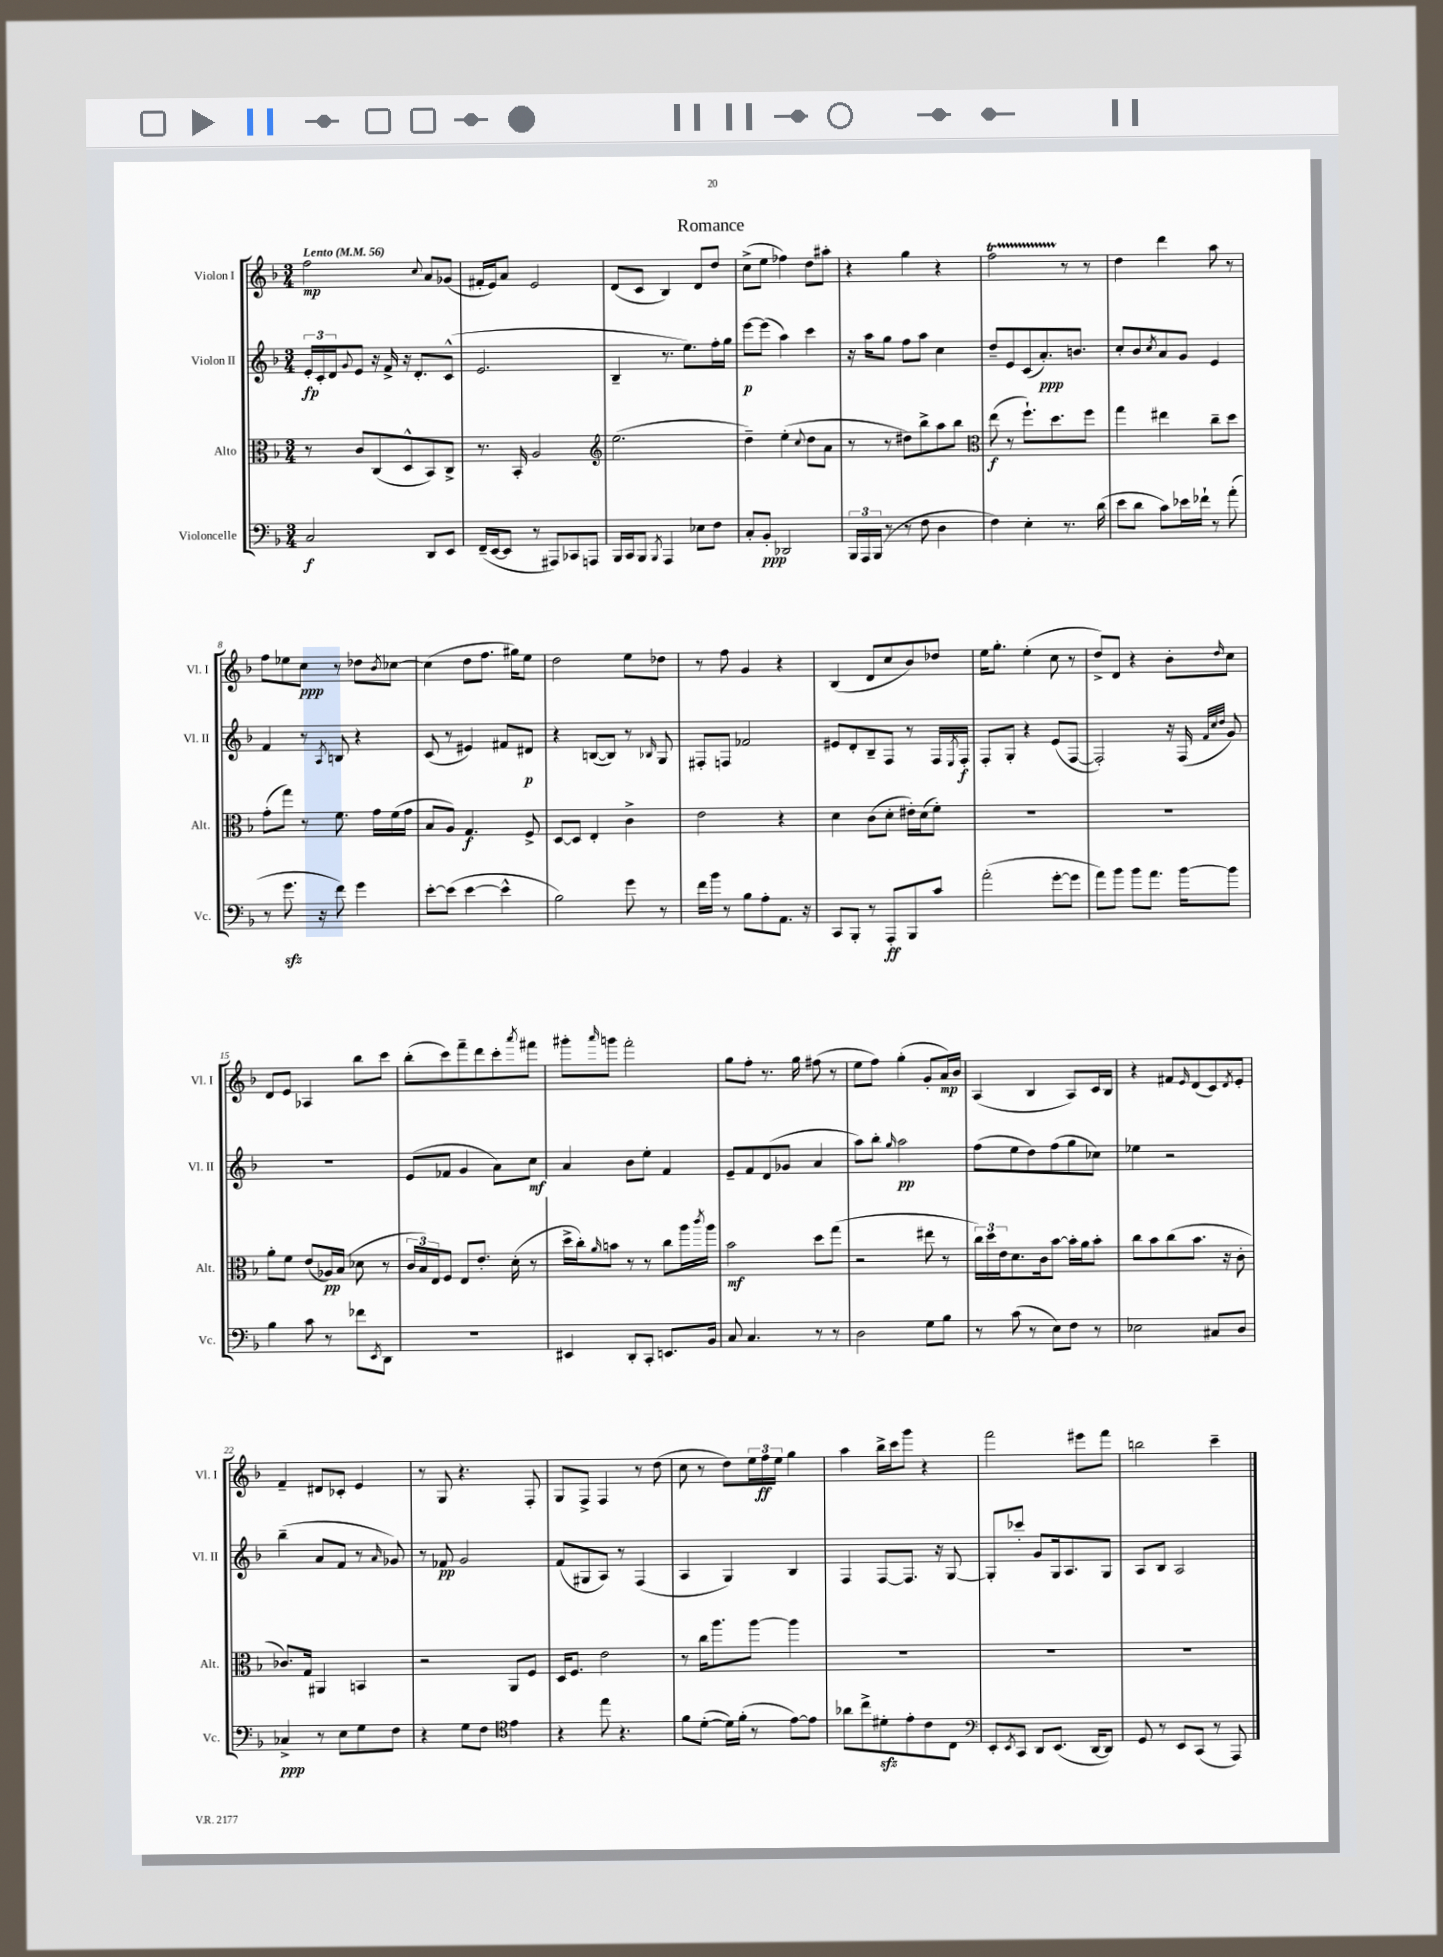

**kern	**dynam	**kern	**dynam	**kern	**dynam	**kern	**dynam
*part4	*part4	*part3	*part3	*part2	*part2	*part1	*part1
*staff4	*staff4	*staff3	*staff3	*staff2	*staff2	*staff1	*staff1
*I"Violoncelle	*	*I"Alto	*	*I"Violon II	*	*I"Violon I	*
*I'Vc.	*	*I'Alt.	*	*I'Vl. II	*	*I'Vl. I	*
*clefF4	*	*clefC3	*	*clefG2	*	*clefG2	*
*k[b-]	*	*k[b-]	*	*k[b-]	*	*k[b-]	*
*M3/4	*	*M3/4	*	*M3/4	*	*M3/4	*
*MM56	*	*MM56	*	*MM56	*	*MM56	*
=1	=1	=1	=1	=1	=1	=1	=1
!	!	!	!	!	!	!LO:TX:a:B:t=Lento	!
2C/	f	8r	.	24e'/LL	fp	2ff\	mp
.	.	.	.	24c'/	.	.	.
.	.	.	.	24d/J	.	.	.
.	.	.	.	8qqg/	.	.	.
.	.	8c/L	.	8e/J	.	.	.
.	.	(8C/	.	16r	.	.	.
.	.	.	.	16f^/	.	.	.
.	.	8D^^/	.	16r	.	.	.
.	.	.	.	8.d'/L	.	.	.
.	.	.	.	.	.	8qqcc/	.
8DD/L	.	8BB-/)	.	.	.	8a/L	.
8EE/J	.	8C^/J	.	(8c^^/J	.	(8g-X/J	.
=2	=2	=2	=2	=2	=2	=2	=2
(16FF~/LL	.	8.r	.	2.e/	.	16f#X'/LL	.
[16EE/J	.	.	.	.	.	16e/J)	.
8EE/J]	.	.	.	.	.	8a/J	.
.	.	16BB-'/	.	.	.	.	.
8r	.	2A/	.	.	.	2e/	.
8AAA#X/L)	.	.	.	.	.	.	.
8CC-X/	.	.	.	.	.	.	.
8AAAn/J	.	.	.	.	.	.	.
=3	=3	=3	=3	=3	=3	=3	=3
*	*	*clefG2	*	*	*	*	*
16BBB-/LL	.	(2.ee\	.	4B-~/	.	(8d/L	.
16CC/J	.	.	.	.	.	.	.
8BBB-/J	.	.	.	.	.	8c/J	.
8qBBB-/	.	.	.	.	.	.	.
4AAA/	.	.	.	8.r	.	4B-/)	.
.	.	.	.	8.ee\L)	.	.	.
8E-X\L	.	.	.	.	.	8d/L	.
8F\J	.	.	.	16ff'\L	.	8dd/J	.
.	.	.	.	16gg\JJ	.	.	.
=4	=4	=4	=4	=4	=4	=4	=4
8C'/L	.	4dd~\)	.	[8eee\L	p	(8cc^\L	.
8BB-'/J	ppp	.	.	(8eee\J]	.	8ee\J	.
2DD-X/	.	(4ee'\	.	4aa\)	.	4ff-X\)	.
.	.	8qqcc/	.	.	.	.	.
.	.	8dd\L	.	4ccc\	.	8dd\L	.
.	.	8a\J	.	.	.	8aa#X'\J	.
=5	=5	=5	=5	=5	=5	=5	=5
24BBB-/LL	.	8r	.	16r	.	4r	.
24AAA/	.	.	.	.	.	.	.
.	.	.	.	16aa\KL	.	.	.
(24BBB-/JJ	.	.	.	.	.	.	.
8r	.	8r	.	8gg\J	.	.	.
8r	.	8dd#X\L)	.	8ff\L	.	4gg\	.
8F\	.	8bb-^\	.	8aa\J	.	.	.
4D\	.	8aa\	.	4cc\	.	4r	.
.	.	8bb-\J	.	.	.	.	.
=6	=6	=6	=6	=6	=6	=6	=6
*	*	*clefC3	*	*	*	*	*
4F\)	.	(8ee\	f	8dd~/L	.	2ffT\	.
.	.	8r	.	8e/	.	.	.
4E'\	.	8.ff`\L)	.	(8c/	.	.	.
.	.	.	.	8.a'/)	ppp	.	.
.	.	8.dd\	.	.	.	.	.
8.r	.	.	.	.	.	8r	.
.	.	.	.	8.bn/J	.	.	.
.	.	8ff\J	.	.	.	8r	.
(16d\	.	.	.	.	.	.	.
=7	=7	=7	=7	=7	=7	=7	=7
8e\L	.	4gg\	.	8cc'/L	.	4dd\	.
8d\J	.	.	.	8b-/	.	.	.
.	.	.	.	8qcc/	.	.	.
8c\L)	.	4ee#X\	.	8a/	.	4ddd\	.
16e-X\L	.	.	.	8g/J	.	.	.
16f-X`\JJ	.	.	.	.	.	.	.
8r	.	8cc~\L	.	4e/	.	8aa\	.
(8a'\	.	8dd\J	.	.	.	8r	.
!!LO:LB:g=z
=8	=8	=8	=8	=8	=8	=8	=8
8r	.	(8g'\L	.	4f/	.	8ff\L	.
8.gzz\	.	8gg\J)	.	.	.	8ee-X\	.
.	.	8r	.	8r	.	8cc\J	ppp
16r	.	.	.	.	.	.	.
.	.	.	.	8qA/	.	.	.
8f\)	.	8.f\	.	8Bn/	.	8r	.
4g\	.	.	.	4r	.	8dd-X\L	.
.	.	16g\LL	.	.	.	.	.
.	.	.	.	.	.	8qb-/	.
.	.	(16f\	.	.	.	[8cc-X\J	.
.	.	16g\JJ	.	.	.	.	.
=9	=9	=9	=9	=9	=9	=9	=9
[8e'\L	.	8B-/L	.	(8c/	.	(4cc-\]	.
(8e\J]	.	8A/J)	.	8r	.	.	.
[4e\	.	4.G/	f	4e#X/)	.	8dd\L	.
.	.	.	.	.	.	8.ff\J	.
4e^^\]	.	.	.	8f#X/L	.	.	.
.	.	.	.	.	.	16gg#X\KL)	.
.	.	8F^/	.	8d#X/J	p	8ee\J	.
=10	=10	=10	=10	=10	=10	=10	=10
2B-\)	.	[8D/L	.	4r	.	2dd\	.
.	.	8D/J]	.	.	.	.	.
.	.	4E'/	.	([8Bn/L	.	.	.
.	.	.	.	8B/J])	.	.	.
8g\	.	4c^\	.	8r	.	8ee\L	.
.	.	.	.	16qqB-X/	.	.	.
8r	.	.	.	8G/	.	8dd-X\J	.
=11	=11	=11	=11	=11	=11	=11	=11
16f\LL	.	2e\	.	8F#X'/L	.	8r	.
16b-\JJ	.	.	.	.	.	.	.
8r	.	.	.	8Fn/J	.	8ff\	.
8B-\L	.	.	.	2f-X/	.	4g/	.
8A'\	.	.	.	.	.	.	.
8.AA\J	.	4r	.	.	.	4r	.
16r	.	.	.	.	.	.	.
=12	=12	=12	=12	=12	=12	=12	=12
8CC/L	.	4d\	.	8e#X/L	.	(4B-/	.
8BBB-'/J	.	.	.	8d'/	.	.	.
8r	.	(8c\L	.	8B-~/	.	8d/L	.
8AAA'/L	ff	8d'\J	.	8F/J	.	8cc/	.
8BBB-/	.	16e#X'\LL)	.	8r	.	8b-/)	.
.	.	(16d\J	.	.	.	.	.
8c/J	.	8f'\J)	.	16F/LL	.	8dd-X/J	.
.	.	.	.	8qE/	.	.	.
.	.	.	.	16F'/JJ	f	.	.
=13	=13	=13	=13	=13	=13	=13	=13
(2a'\	.	2.r	.	8F'/L	.	16ee\KL	.
.	.	.	.	.	.	8.gg'\J	.
.	.	.	.	8G'/J	.	.	.
.	.	.	.	4r	.	(4ee'\	.
[8g'\L	.	.	.	(8e/L	.	8cc\	.
8g\J]	.	.	.	[8F/J	.	8r	.
=14	=14	=14	=14	=14	=14	=14	=14
8a\L)	.	2.r	.	2F'/])	.	8dd^/L)	.
8b-\J	.	.	.	.	.	8d/J	.
8b-\L	.	.	.	.	.	4r	.
8.a\J	.	.	.	.	.	.	.
.	.	.	.	16r	.	8b-'\L	.
[16b-\KL	.	.	.	(16F/	.	.	.
.	.	.	.	32qqf/LLL	.	.	.
.	.	.	.	32qqcc/	.	.	.
.	.	.	.	32qqdd/JJJ	.	16qqdd/	.
8b-\J]	.	.	.	8g/)	.	8cc\J	.
!!LO:LB:g=z
=15	=15	=15	=15	=15	=15	=15	=15
4B-\	.	8a'\L	.	2.r	.	8d/L	.
.	.	8f\J	.	.	.	8e/J	.
8c\	.	(8e/L	.	.	.	4A-X/	.
8r	.	16A-X/L)	pp	.	.	.	.
.	.	(16B-/JJ	.	.	.	.	.
8f-X\L	.	8d-X\	.	.	.	8bb-\L	.
8qEE/	.	.	.	.	.	.	.
8DD\J	.	8r	.	.	.	8ccc\J	.
=16	=16	=16	=16	=16	=16	=16	=16
2.r	.	24c/LL	.	(8e/L	.	(8bb-'\L	.
.	.	24B-/)	.	.	.	.	.
.	.	24E/J	.	.	.	.	.
.	.	8F/J	.	8f-X/J	.	8ccc\)	.
.	.	8E/L	.	4g/	.	8fff~\	.
.	.	8.e'/J	.	.	.	8ddd\	.
.	.	.	.	8a\L)	.	8ccc'\	.
.	.	(16d'\	.	.	.	.	.
.	.	.	.	.	.	8qaaa/	.
.	.	8r	.	8cc\J	mf	8fff#X\J	.
=17	=17	=17	=17	=17	=17	=17	=17
4EE#X/	.	16dd^\LL	.	4a/	.	8ggg#X'\L	.
.	.	16cc'\J)	.	.	.	.	.
.	.	16qqa/	.	.	.	16qqaaa/	.
.	.	8bn\J	.	.	.	8gggn\J	.
8DD'/L	.	8r	.	8b-\L	.	2fff'\	.
8CC'/J	.	8r	.	8ee'\J	.	.	.
8.EEn/L	.	8cc\L	.	4f/	.	.	.
.	.	16aa\L	.	.	.	.	.
.	.	8qccc/	.	.	.	.	.
16BB-/Jk	.	16aa\JJ	.	.	.	.	.
=18	=18	=18	=18	=18	=18	=18	=18
8C/	.	2b-\	mf	8e~/L	.	8gg\L	.
4.C/	.	.	.	8f/	.	8ff'\J	.
.	.	.	.	(8d/	.	8.r	.
.	.	.	.	8g-X/J	.	.	.
.	.	.	.	.	.	16gg\	.
8r	.	8dd\L	.	4a/	.	(8ff#X\	.
8r	.	(8gg\J	.	.	.	8r	.
=19	=19	=19	=19	=19	=19	=19	=19
2D\	.	2r	.	8aa\L)	.	8ee\L	.
.	.	.	.	8bb-'\J	.	8ff\J)	.
.	.	.	.	16qqgg/	.	.	.
.	.	.	.	2aa\	pp	(4gg'\	.
8G\L	.	8ee#X\	.	.	.	8g'/L	.
8B-\J	.	8r	.	.	.	16a/L)	mp
.	.	.	.	.	.	16b-/JJ	.
=20	=20	=20	=20	=20	=20	=20	=20
8r	.	24cc\LL)	.	(8ff\L	.	(4A/	.
.	.	24dd\	.	.	.	.	.
.	.	24e\J	.	.	.	.	.
(8c\	.	8.d\	.	8ee\	.	.	.
8r	.	.	.	8dd\)	.	4B-/	.
.	.	16c\k	.	.	.	.	.
8E\L)	.	[8b-\J	.	(8ff\	.	.	.
8F\J	.	16b-'\LL]	.	8gg\	.	8A/L)	.
.	.	16a\J	.	.	.	.	.
8r	.	8b-'\J	.	8cc-X\J)	.	16c/L	.
.	.	.	.	.	.	16B-/JJ	.
=21	=21	=21	=21	=21	=21	=21	=21
2E-X\	.	8cc\L	.	4ee-X\	.	4r	.
.	.	8b-\	.	.	.	.	.
.	.	(8cc\	.	2r	.	8f#X/L	.
.	.	.	.	.	.	16qqe/	.
.	.	8.b-\J	.	.	.	(8d/	.
8C#X/L	.	.	.	.	.	8c/)	.
.	.	16r	.	.	.	.	.
.	.	.	.	.	.	8qd/	.
8D/J	.	8c'\	.	.	.	8e'/J	.
!!LO:LB:g=z
=22	=22	=22	=22	=22	=22	=22	=22
4C-X^/	ppp	8.c-X/L)	.	(4bb-~\	.	4f~/	.
.	.	16G/Jk	.	.	.	.	.
8r	.	4AA#X/	.	8a/L	.	8d#X/L	.
8E\L	.	.	.	8f/J	.	8c-X'/J	.
8G\	.	4BBn/	.	8r	.	4e/	.
.	.	.	.	16qqa/	.	.	.
8F\J	.	.	.	8g-X/)	.	.	.
=23	=23	=23	=23	=23	=23	=23	=23
4r	.	2r	.	8r	.	8r	.
.	.	.	.	8f-X/	pp	8G/	.
8G\L	.	.	.	2g/	.	4.r	.
8F\J	.	.	.	.	.	.	.
*clefC4	*	*	*	*	*	*	*
4e\	.	8AA/L	.	.	.	.	.
.	.	8F/J	.	.	.	8F'/	.
=24	=24	=24	=24	=24	=24	=24	=24
4r	.	16D/KL	.	(8f/L	.	8G/L	.
.	.	8.F/J	.	.	.	.	.
.	.	.	.	8G#X/	.	8F^/J	.
8ee\	.	2e\	.	8A/J)	.	4F/	.
4.r	.	.	.	8r	.	.	.
.	.	.	.	(4F/	.	8r	.
.	.	.	.	.	.	(8dd\	.
=25	=25	=25	=25	=25	=25	=25	=25
8f\L	.	8r	.	4A/	.	8cc\	.
([8d'\J	.	16cc\KL	.	.	.	8r	.
.	.	8.aa\	.	.	.	.	.
16d\LL])	.	.	.	4G/)	.	8dd\L)	.
(16f'\JJ	.	.	.	.	.	.	.
8r	.	[8aa\J	.	.	.	24ee\L	.
.	.	.	.	.	.	24ff\	ff
.	.	.	.	.	.	24ee\JJ	.
[8e\L)	.	4aa\]	.	4B-/	.	4gg\	.
8e\J]	.	.	.	.	.	.	.
=26	=26	=26	=26	=26	=26	=26	=26
8a-X\L	.	2.r	.	4F/	.	4aa\	.
8cc^\	.	.	.	.	.	.	.
8d#Xzz'\	.	.	.	[8F/L	.	16bb-^\LL	.
.	.	.	.	.	.	16ccc\J	.
8e'\	.	.	.	8.F/J]	.	8ggg\J	.
8c\	.	.	.	.	.	4r	.
.	.	.	.	16r	.	.	.
8C\J	.	.	.	[8G/	.	.	.
=27	=27	=27	=27	=27	=27	=27	=27
*clefF4	*	*	*	*	*	*	*
8EE'/L	.	2.r	.	8G'/L]	.	2fff\	.
8qEE/	.	.	.	.	.	.	.
8CC/J	.	.	.	8ccc-X'/J	.	.	.
8DD/L	.	.	.	8g/L	.	.	.
(8.EE/J	.	.	.	16G/k	.	.	.
.	.	.	.	8.A/	.	.	.
.	.	.	.	.	.	8eee#X\L	.
[16DD/KL	.	.	.	.	.	.	.
8DD/J])	.	.	.	8G/J	.	8fff\J	.
=28	=28	=28	=28	=28	=28	=28	=28
8GG/	.	2.r	.	8A/L	.	2bbn\	.
8r	.	.	.	8B-/J	.	.	.
8EE/L	.	.	.	2A/	.	.	.
(8CC/J	.	.	.	.	.	.	.
8r	.	.	.	.	.	4ccc~\	.
8AAA/)	.	.	.	.	.	.	.
==	==	==	==	==	==	==	==
*-	*-	*-	*-	*-	*-	*-	*-
